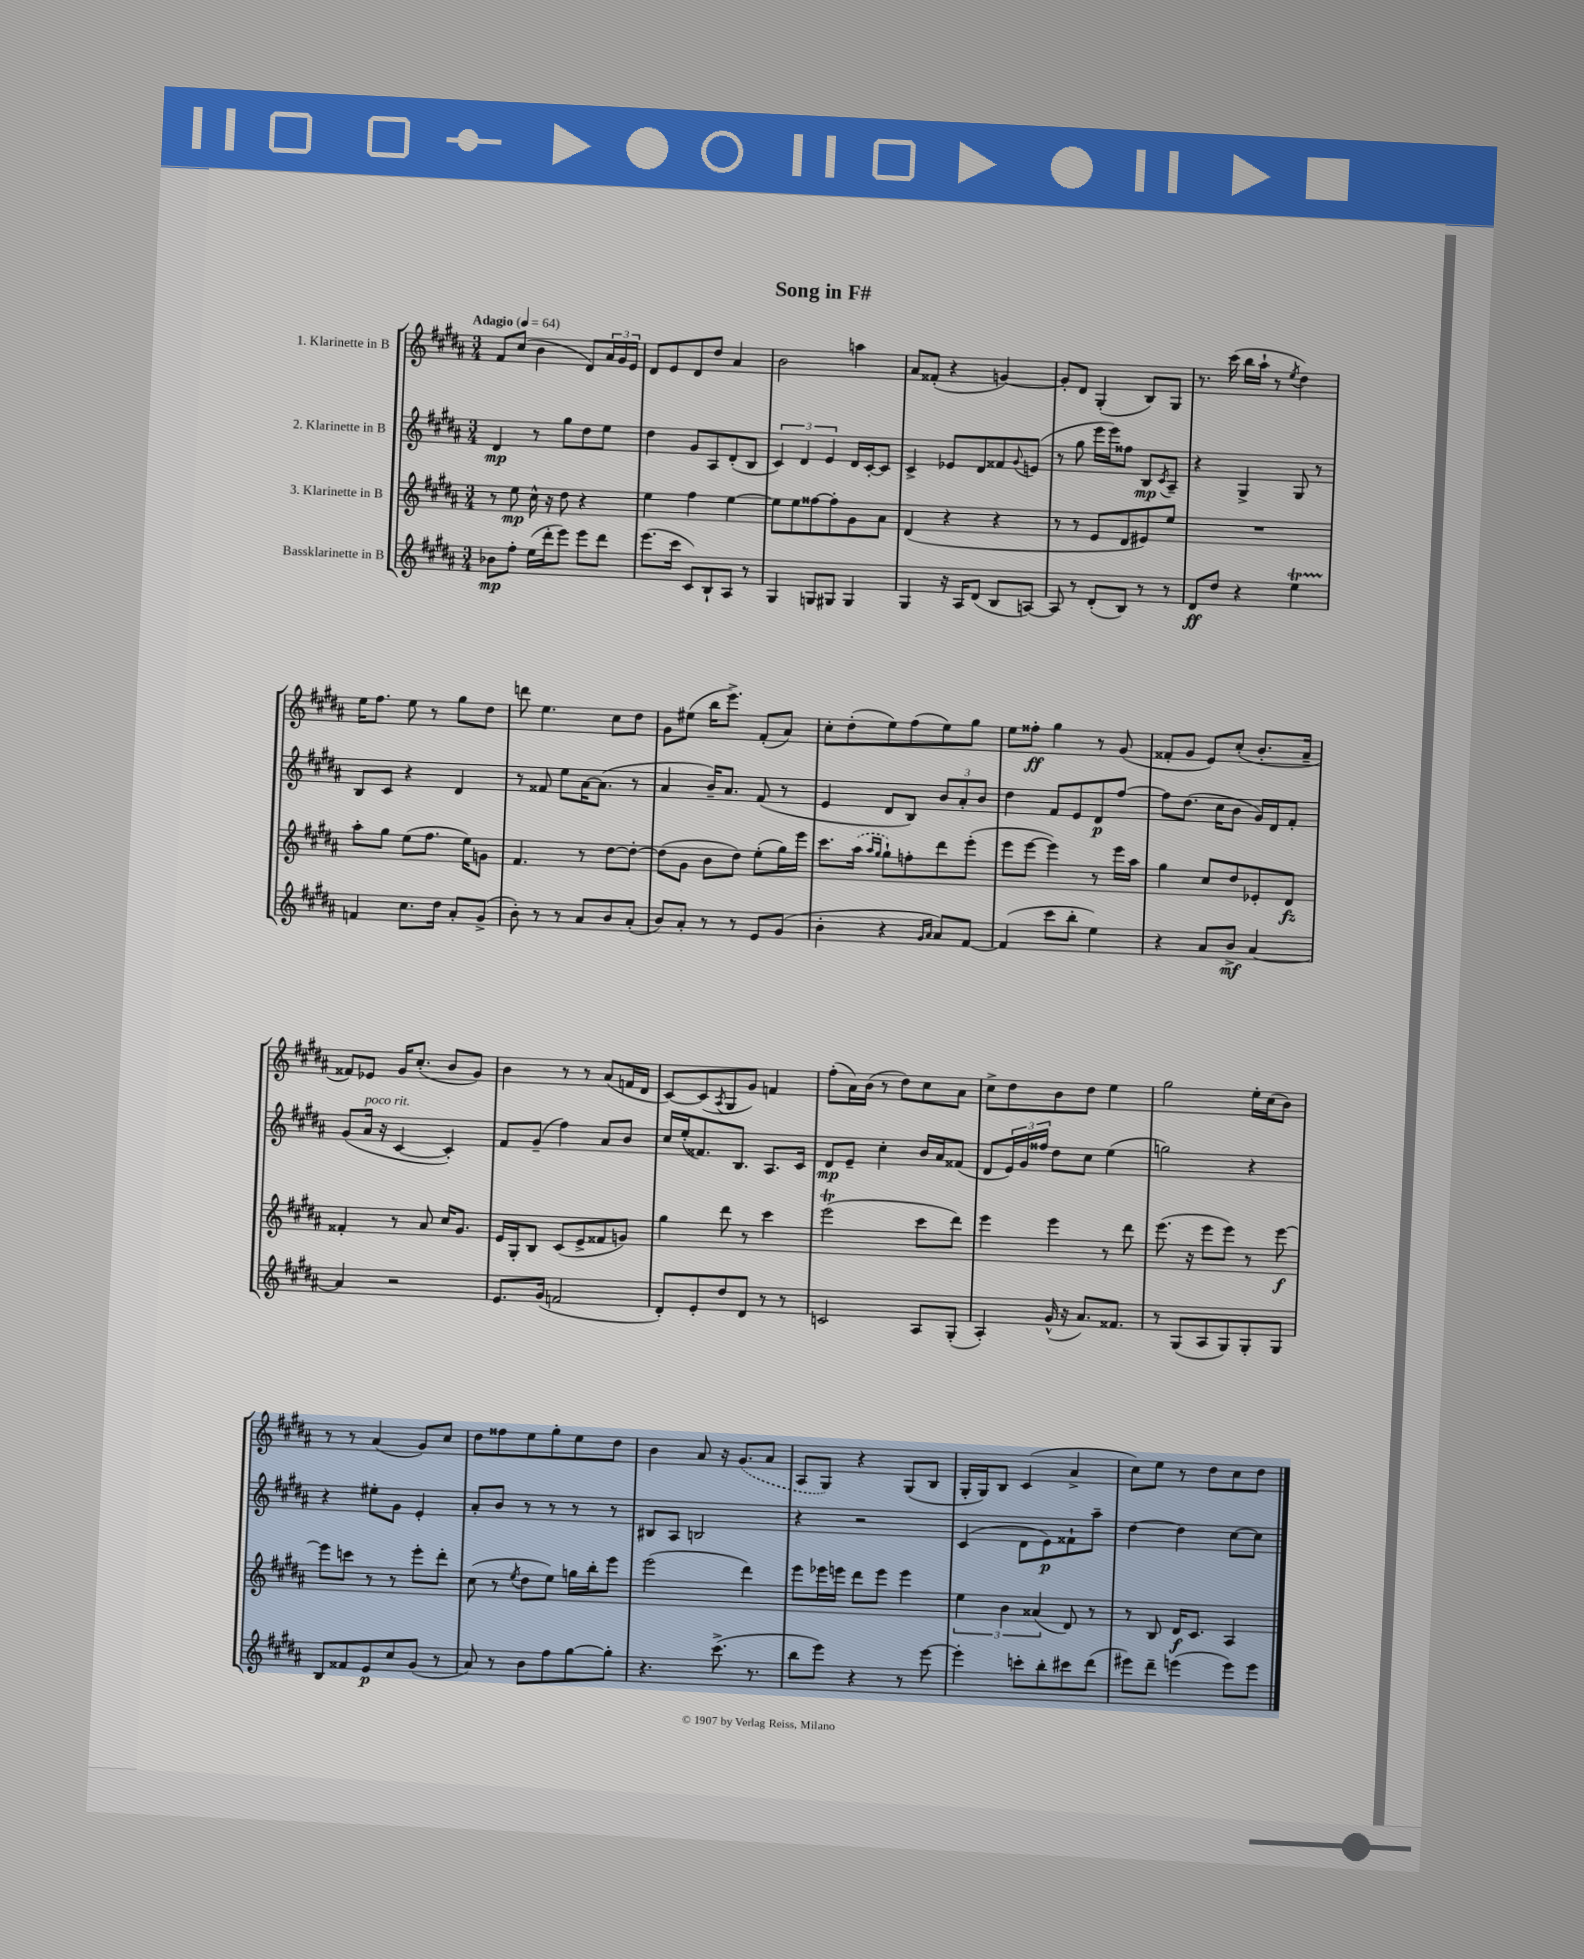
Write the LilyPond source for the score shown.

\header { title = "Song in F#" }
<<
\new StaffGroup <<
\new Staff = "s0" \with { instrumentName = "1. Klarinette in B" } {
    \clef treble \key b \major \numericTimeSignature \time 3/4 \tempo "Adagio" 4 = 64
    fis'8 cis''8( b'4 dis'8) \tuplet 3/2 { ais'16 gis'16 e'16 } |
    dis'8 e'8 dis'8 dis''8 ais'4 |
    b'2 a''4 |
    ais'8 fisis'8-.( r4 g'4~) |
    g'8-. dis'8 gis4-.( b8) gis8 |
    r8. cis'''16( b''16 ais''16-! r8 \acciaccatura { e''8 } dis''4) |
    e''16 fis''8. e''8 r8 gis''8 dis''8 |
    d'''8 e''4. cis''8 dis''8 |
    gis'8 eis''8( b''16 e'''8.->) fis'8-.( ais'8) |
    cis''8-. dis''8-.( e''8) fis''8( e''8) gis''8 |
    e''8 fisis''8-.\ff gis''4 r8 gis'8( |
    fisis'8-. gis'8 e'8) cis''8-.( b'8.-. ais'16-- |
    fisis'8) ees'8 gis'16 cis''8.-.( b'8 gis'8) |
    b'4 r8 r8 ais'8( f'16 dis'16 |
    cis'8~) cis'8( \acciaccatura { ais8 } gis8 gis'8) f'4 |
    fis''8-.( ais'16) b'16( r8 dis''8) cis''8 ais'8 |
    cis''8-> dis''8 b'8 dis''8 e''4 |
    gis''2 e''16-. cis''16( b'8) |
    r8 r8 ais'4( gis'8) cis''8 |
    dis''8 fisis''8 e''8 gis''8-. e''8 dis''8 |
    b'4 ais'8 r16 \once \slurDashed gis'8.( ais'8 |
    ais8 gis8) r4 gis8( b8 |
    gis16-. gis16) b8 cis'4( ais'4-> |
    cis''8) e''8 r8 dis''8 cis''8 dis''8 \bar "|." |
}
\new Staff = "s1" \with { instrumentName = "2. Klarinette in B" } {
    \clef treble \key b \major \numericTimeSignature \time 3/4
    dis'4\mp r8 gis''8 dis''8 e''8 |
    dis''4 gis'8 ais8 dis'8-.( b8 |
    \tuplet 3/2 { cis'4) dis'4 e'4 } dis'16 cis'16~-. cis'8 |
    cis'4-> ees'8 dis'8 fisis'8 \appoggiatura { gis'8 } e'8( |
    r8 gis''8 e'''16 e'''16) fisis''8 b8\mp \acciaccatura { cis'8 } ais8-- |
    r4 gis4-> gis8 r8 |
    b8 cis'8 r4 dis'4 |
    r8 fisis'8 e''8 ais'16~ ais'8.( r8 |
    ais'4 b'16--) ais'8. fis'8( r8 |
    e'4 dis'8 b8) \tuplet 3/2 { b'8 ais'8-. b'8 } |
    dis''4 fis'8 e'8 dis'8\p fis''8~ |
    fis''8 dis''8.( cis''16 b'8 gis'16) dis'16 fis'8-. |
    gis'8( ais'16^\markup { \italic "poco rit." } r16 cis'4~ cis'4-.) |
    fis'8 gis'8--( fis''4) ais'8 b'8 |
    cis''16 e''16-.( fisis'8.) b8. ais8. cis'16 |
    dis'8\mp e'8-- cis''4-. b'16 ais'16 fisis'8( |
    dis'8 \tuplet 3/2 { e'16) gis'16 fisis''16 } dis''8 cis''8 e''4( |
    g''2) r4 |
    r4 eis''8-. gis'8 e'4-. |
    ais'8-. b'8 r8 r8 r8 r8 |
    bis8 ais8 b2 |
    r4 r2 |
    cis'4( dis'8 e'8\p) fisis'8-! ais''8-- |
    dis''4~ dis''4 cis''8~ cis''8 \bar "|." |
}
\new Staff = "s2" \with { instrumentName = "3. Klarinette in B" } {
    \clef treble \key b \major \numericTimeSignature \time 3/4
    r8 e''8\mp cis''16-^ r16 dis''8 r4 |
    e''4 fis''4 e''4~ |
    e''8 e''8 fisis''8~ fisis''8-. gis'8 ais'8 |
    dis'4( r4 r4 |
    r8 r8 e'8 dis'8 eis'8) e''8 |
    R2. |
    ais''8-. gis''8 e''8( fis''8. e''16) g'8 |
    fis'4. r8 dis''8~ dis''8~-. |
    dis''8( gis'8 b'8 dis''8) e''8-.( gis''16) e'''16 |
    cis'''8. \once \slurDashed ais''16( \grace { ais''16 gis''16 } gis''8-!) f''8-. dis'''8 e'''8-.( |
    e'''8 e'''8~ e'''4) r8 e'''16 ais''16 |
    gis''4 cis''8 dis''8 ees'8-. dis'8\fz |
    fisis'4-. r8 ais'8 cis''16 gis'8. |
    e'16 gis16-. b8 cis'8( e'8-> fisis'8 g'8) |
    gis''4 dis'''8 r8 cis'''4 |
    e'''2\trill( cis'''8 dis'''8) |
    e'''4 e'''4 r8 dis'''8 |
    e'''8.( r16 e'''8 e'''8) r8 e'''8~\f |
    e'''8 c'''8 r8 r8 e'''8-. dis'''8-. |
    cis''8( r8 \acciaccatura { e''8 } dis''8 e''8) g''16 b''16-. e'''8 |
    e'''2( dis'''4) |
    e'''8 ees'''16 e'''16 dis'''8 e'''8 e'''4 |
    \tuplet 3/2 { e''4 b'4 aisis'4( } dis'8) r8 |
    r8 b8 dis'16\f cis'8. ais4 \bar "|." |
}
\new Staff = "s3" \with { instrumentName = "Bassklarinette in B" } {
    \clef treble \key b \major \numericTimeSignature \time 3/4
    bes'8\mp fis''8-. e''16( dis'''16-. e'''8) e'''8 dis'''8 |
    e'''8.( cis'''16 cis'8) b8-! ais8 r8 |
    gis4 g8 gis8 gis4 |
    gis4 r16 ais16 dis'8( b8 a8~) |
    a8 r8 dis'8-.( b8) r8 r8 |
    dis'8\ff dis''8 r4 e''4\startTrillSpan |
    f'4\stopTrillSpan cis''8. dis''16 ais'8-. gis'8->( |
    b'8-.) r8 r8 ais'8 b'8 ais'8-.( |
    b'8) ais'8-. r8 r8 e'8 gis'8( |
    b'4-. r4 \grace { gis'16 ais'16 } ais'8) fis'8~ |
    fis'4( cis'''8 b''8-. e''4) |
    r4 ais'8 b'8->\mf ais'4~ |
    ais'4 r2 |
    e'8. gis'16( f'2 |
    dis'8-.) e'8-. dis''8 dis'8 r8 r8 |
    c'2 ais8 gis8-.( |
    ais4-.) gis'16-^( r16 ais'8.) fisis'8. |
    r8 gis8( ais8 gis8) gis8-. gis8 |
    b8 fisis'8 e'8\p cis''8 gis'8( r8 |
    ais'8) r8 b'8 fis''8 gis''8~ gis''8-. |
    r4. cis'''8.->( r8. |
    b''8 e'''8) r4 r8 e'''8~ |
    e'''4-. c'''8-. b''8-. cis'''8 dis'''8( |
    eis'''8) dis'''8-- e'''4( e'''8) e'''8 \bar "|." |
}
>>
>>
\layout { \context { \Score \remove "Bar_number_engraver" } }
